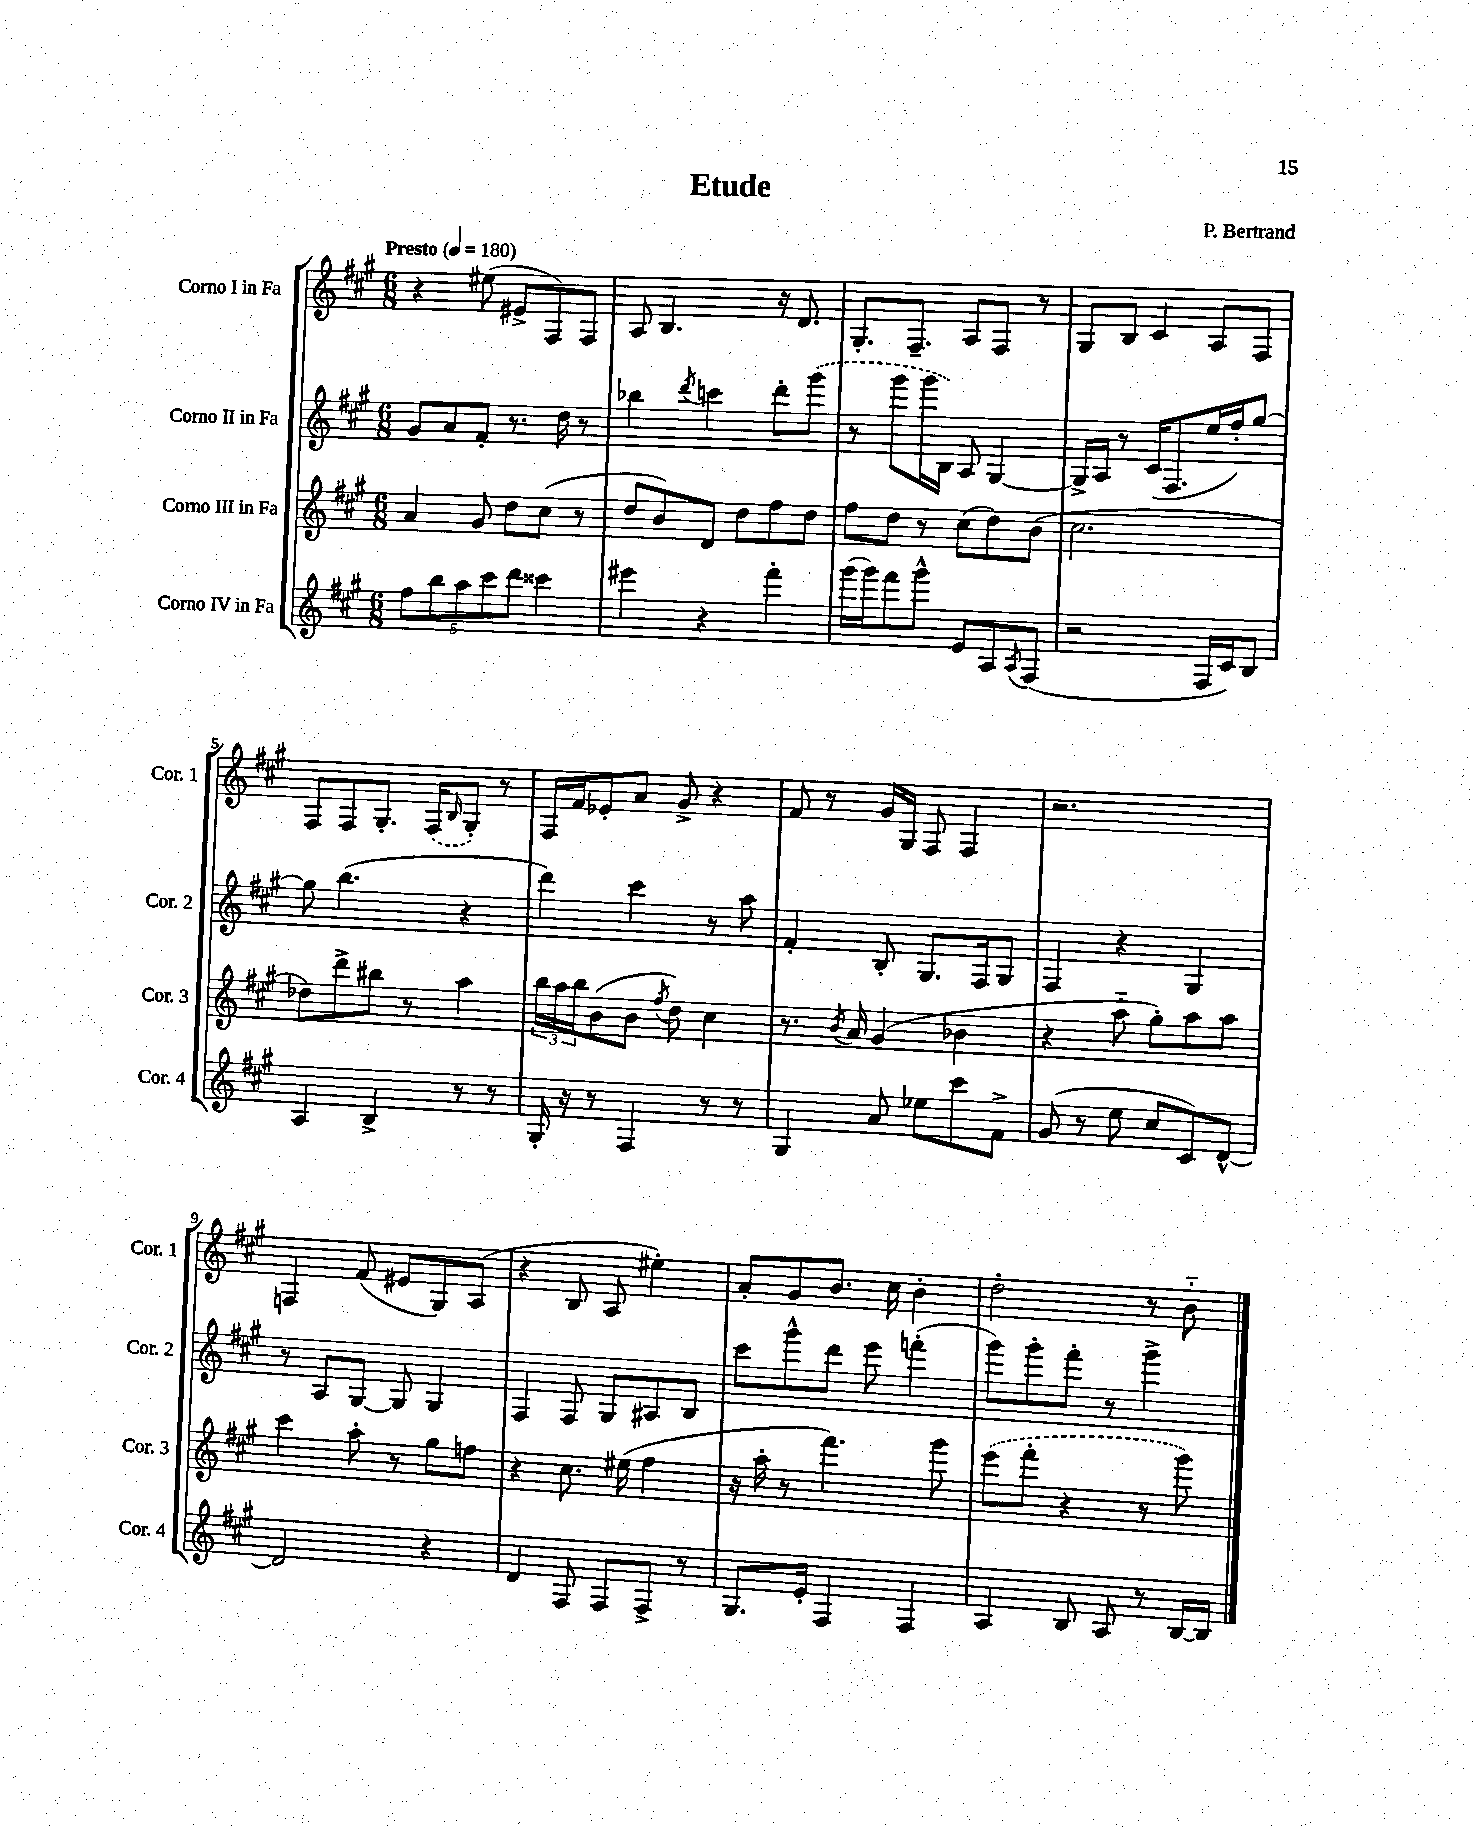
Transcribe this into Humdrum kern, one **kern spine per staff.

**kern	**kern	**kern	**kern
*part4	*part3	*part2	*part1
*staff4	*staff3	*staff2	*staff1
*I"Corno IV in Fa	*I"Corno III in Fa	*I"Corno II in Fa	*I"Corno I in Fa
*I'Cor. 4	*I'Cor. 3	*I'Cor. 2	*I'Cor. 1
*clefG2	*clefG2	*clefG2	*clefG2
*k[f#c#g#]	*k[f#c#g#]	*k[f#c#g#]	*k[f#c#g#]
*M6/8	*M6/8	*M6/8	*M6/8
*MM180	*MM180	*MM180	*MM180
=1	=1	=1	=1
!	!	!	!LO:TX:a:B:t=Presto
10ff#\L	4a/	8g#/L	4r
10bb\	.	.	.
.	.	8a/	.
10aa\	.	.	.
.	8g#/	8f#'/J	(8ee#X\
10ccc#\	.	.	.
.	8dd\L	8.r	8e#X^/L
10ddd\J	.	.	.
4ccc##X\	(8cc#\J	.	8F#/)
.	.	16dd\	.
.	8r	8r	8F#/J
=2	=2	=2	=2
4eee#X\	8dd/L	4bb-X\	8A/
.	8b/)	.	4.B/
.	.	8qddd/	.
4r	8d/J	4cccn\	.
.	8dd\L	.	.
4fff#'\	8ff#\	8ddd'\L	16r
.	.	.	8.d/
.	8dd\J	(8ggg#\J	.
=3	=3	=3	=3
(16ggg#\LL	8ff#\L	8r	8.G#'/L
16ggg#\J)	.	.	.
8fff#\	8dd\J	8ggg#\L	.
.	.	.	8.F#~/J
8ggg#^^\J	8r	16ggg#\L	.
.	.	16B\JJ)	.
8e/L	(8cc#\L	8A/	8A/L
8A/	8dd\)	[4G#/	8F#/J
8qA/	.	.	.
(8F#/J	(8b\J	.	8r
=4	=4	=4	=4
2r	2.cc#\	16G#^/LL]	8G#/L
.	.	16A/JJ	.
.	.	8r	8B/J
.	.	(16c#/KL	4c#/
.	.	8.F#/	.
16F#/LL	.	16ee/L	8A/L
16c#/J)	.	16ff#'/J)	.
8B/J	.	[8gg#/J	8F#/J
!!LO:LB:g=z
=5	=5	=5	=5
4A/	8dd-X\L)	8gg#\]	8F#/L
.	8ddd^\	(4.bb\	8F#/
4B^/	8bb#X\J	.	8.G#'/J
.	8r	.	.
.	.	.	(16F#/KL
.	.	.	16qqB/
8r	4aa\	4r	8G#'/J)
8r	.	.	8r
=6	=6	=6	=6
16G#'/	24bb\LL	4ddd\)	16F#/LL
.	24aa\	.	.
16r	.	.	16f#/J
.	24bb\J	.	.
8r	(8b\	.	8e-X'/
4F#/	8b\J	4ccc#\	8a/J
.	8qff#/	.	.
.	8dd\)	.	8g#^/
8r	4cc#\	8r	4r
8r	.	8aa\	.
=7	=7	=7	=7
4G#/	8.r	4f#'/	8f#/
.	.	.	8r
.	8qb/	.	.
.	16a/	.	.
8a/	(4g#/	8B'/	16g#/LL
.	.	.	16G#/JJ
8ee-X\L	.	8.G#/L	8F#/
8ccc#\	4b-X\	.	4F#/
.	.	16F#/k	.
8f#^\J	.	8G#/J	.
=8	=8	=8	=8
(8g#/	4r	4F#/	2.r
8r	.	.	.
8ee\	8aa\	4r	.
8cc#/L	8gg#'\L)	.	.
8c#/)	8aa\	4G#/	.
[8d^^/J	8aa\J	.	.
!!LO:LB:g=z
=9	=9	=9	=9
2d/]	4ccc#\	8r	4Fn/
.	.	8A/L	.
.	8aa'\	[8G#/J	(8f#/
.	8r	8G#/]	8e#X/L
4r	8gg#\L	4G#/	8G#/)
.	8ffn\J	.	(8A/J
=10	=10	=10	=10
4d/	4r	4F#/	4r
8F#/	8.cc#\	8F#/	8B/
8F#/L	.	8G#/L	8A/
.	(16ee#X\	.	.
8F#^/J	4ff#\	8A#X/	4ee#X'\)
8r	.	8B/J	.
=11	=11	=11	=11
8.G#/L	16r	8ccc#\L	8a'/L
.	16aa'\	.	.
.	8r	8ggg#^^\	8g#/
16e'/Jk	.	.	.
4F#/	4.fff#\)	8ddd\J	8.b/J
.	.	8eee\	.
.	.	.	16cc#\
4F#/	.	(4fffn'\	4b'\
.	8ggg#\	.	.
=12	=12	=12	=12
4A/	(8eee\L	8ggg#\L)	2dd'\
.	8fff#'\J	8ggg#'\	.
8B/	4r	8fff#'\J	.
8A/	.	8r	.
8r	8r	4ggg#^\	8r
[16B/LL	8ggg#\)	.	8b\
16B/JJ]	.	.	.
==	==	==	==
*-	*-	*-	*-
